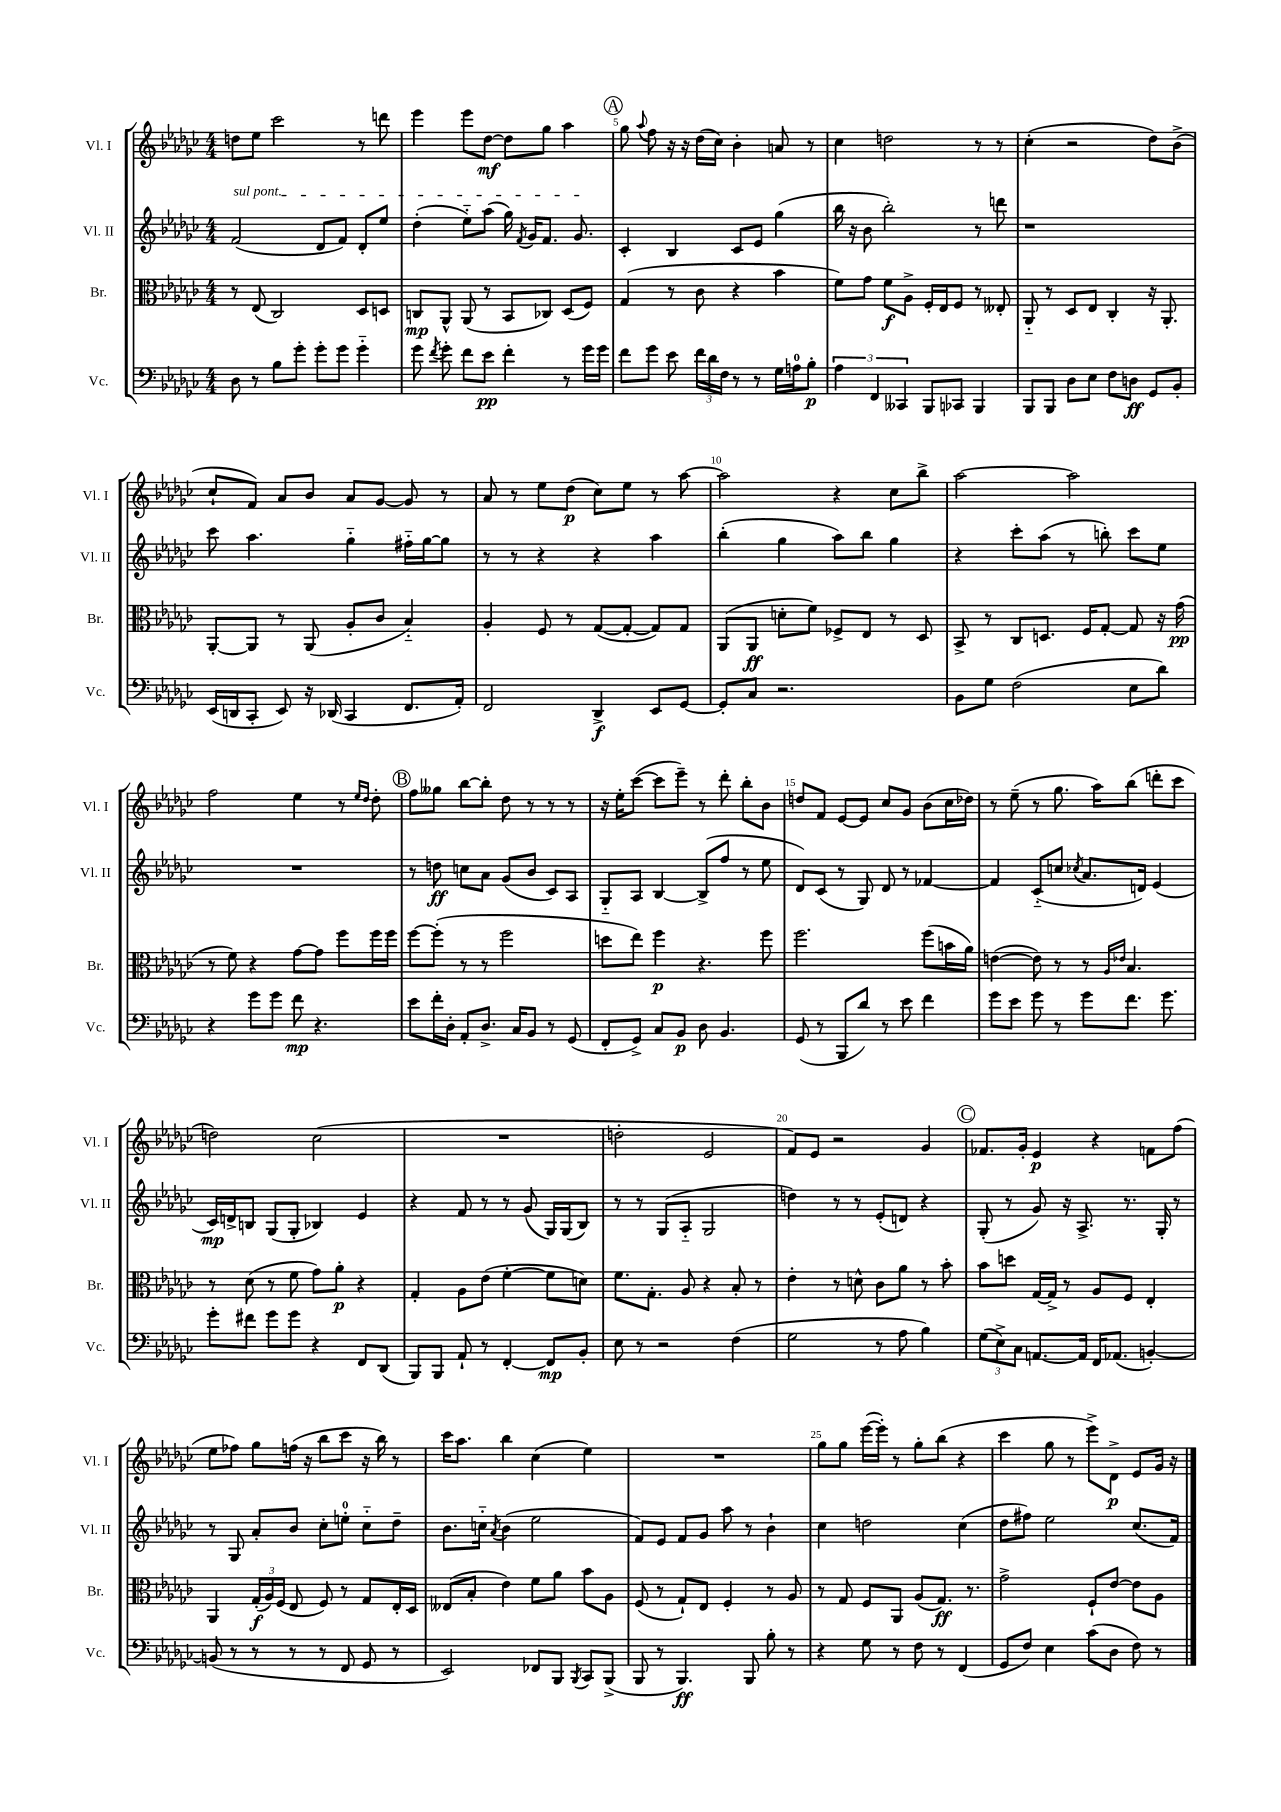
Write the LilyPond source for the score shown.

<<
\new StaffGroup <<
\new Staff = "s0" \with { instrumentName = "Vl. I" shortInstrumentName = "Vl. I" } {
    \clef treble \key ges \major \numericTimeSignature \time 4/4
    \autoBeamOff d''8[ ees''8] ces'''2 r8 d'''8 |
    ees'''4 ees'''8[ des''8]~\mf des''8[ ges''8] aes''4 |
    \mark \markup { \circle "A" } ges''8 \appoggiatura { aes''8 } f''8 r16 r16 des''16[( ces''16]) bes'4-. a'8 r8 |
    ces''4 d''2 r8 r8 |
    ces''4-.( r2 des''8[) bes'8]->( |
    ces''8[-! f'8]) aes'8[ bes'8] aes'8[ ges'8]~ ges'8 r8 |
    aes'8 r8 ees''8[ des''8]\p( ces''8[) ees''8] r8 aes''8~ |
    aes''2 r4 ces''8[ bes''8]-> |
    aes''2~ aes''2 |
    f''2 ees''4 r8 \grace { ees''16[ des''16] } des''8-. |
    \mark \markup { \circle "B" } f''8[ geses''8] bes''8[~ bes''8]-. des''8 r8 r8 r8 |
    r16 ees''16[-. ces'''8]~( ces'''8[ ees'''8]--) r8 des'''8-. bes''8[-. bes'8] |
    d''8[ f'8] ees'8[~ ees'8] ces''8[ ges'8] bes'8[( ces''16 des''16]) |
    r8 ees''8--( r8 ges''8. aes''16[) bes''8]( d'''8[-. ces'''8] |
    d''2) ces''2( |
    R1 |
    d''2-. ees'2 |
    f'8[) ees'8] r2 ges'4 |
    \mark \markup { \circle "C" } fes'8.[ ges'16]-. ees'4\p r4 f'8[ f''8]( |
    ees''8[ fes''8]) ges''8[ f''16]( r16 bes''8[ ces'''8] r16 bes''16) r8 |
    ces'''16[ aes''8.] bes''4 ces''4( ees''4) |
    R1 |
    ges''8[ ges''8] ees'''16[~( ees'''16]-.) r8 ges''8[-. bes''8]( r4 |
    ces'''4 ges''8 r8 ees'''8[->) des'8]->\p ees'8[ ges'16] r16 \bar "|." |
}
\new Staff = "s1" \with { instrumentName = "Vl. II" shortInstrumentName = "Vl. II" } {
    \clef treble \key ges \major \numericTimeSignature \time 4/4
    \autoBeamOff \once \override TextSpanner.bound-details.left.text = \markup { \italic "sul pont." } f'2\startTextSpan( des'8[ f'8]) des'8[-. ees''8] |
    des''4-.( ees''8[-_) aes''8]( ges''16) \acciaccatura { f'8 } ges'16[ f'8.] ges'8.\stopTextSpan |
    \mark \markup { \circle "A" } ces'4-. bes4 ces'8[ ees'8] ges''4( |
    bes''16 r16 bes'8 bes''2-.) r8 d'''8 |
    r1 |
    ces'''8 aes''4. ges''4-_ fis''16[-_ ges''16~ ges''8] |
    r8 r8 r4 r4 aes''4 |
    bes''4-.( ges''4 aes''8[) bes''8] ges''4 |
    r4 ces'''8[-. aes''8]( r8 b''8-.) ces'''8[ ees''8] |
    R1 |
    \mark \markup { \circle "B" } r8 d''8\ff c''8[ aes'8] ges'8[( bes'8] ces'8[) aes8] |
    ges8[-_ aes8] bes4~ bes8[->( f''8] r8 ees''8 |
    des'8[) ces'8]( r8 ges8) des'8 r8 fes'4~ |
    fes'4 ces'8[-_( c''8] \acciaccatura { ces''8 } aes'8.[ d'16]) ees'4( |
    ces'16[\mp) d'16-> b8] ges8[( ges8]-. bes4) ees'4 |
    r4 f'8 r8 r8 ges'8( ges16[) ges16( bes8]) |
    r8 r8 ges8[( aes8]-_ ges2 |
    d''4) r8 r8 ees'8[-.( d'8]) r4 |
    \mark \markup { \circle "C" } ges8-.( r8 ges'8) r16 aes8.-> r8. ges16-. r8 |
    r8 ges8 aes'8[-. bes'8] ces''8[-. e''8]-0-. ces''8[-_ des''8]-- |
    bes'8.[ c''16]-_ \acciaccatura { aes'8 } bes'4( ees''2 |
    f'8[) ees'8] f'8[ ges'8] aes''8 r8 bes'4-! |
    ces''4 d''2 ces''4( |
    des''8[ fis''8]) ees''2 ces''8.[( f'16]) \bar "|." |
}
\new Staff = "s2" \with { instrumentName = "Br." shortInstrumentName = "Br." } {
    \clef alto \key ges \major \numericTimeSignature \time 4/4
    \autoBeamOff r8 ees8( ces2) des8[ d8] |
    c8[\mp aes,8]-^ aes,8( r8 bes,8[ ces8]) des8[( f8]) |
    \mark \markup { \circle "A" } ges4( r8 ces'8 r4 bes'4 |
    f'8[) ges'8] f'8[\f aes8]-> f16[-. ees16 f8] r8 eeses8-. |
    aes,8-_ r8 des8[ ees8] ces4-. r16 aes,8.-. |
    aes,8[~-. aes,8] r8 aes,8( aes8[-. ces'8] bes4-_) |
    aes4-. f8 r8 ges8[~( ges8]~-. ges8[) ges8] |
    aes,8[( aes,8]\ff d'8[-. f'8]) fes8[-> ees8] r8 des8 |
    bes,8-> r8 ces8[ d8.] f16[ ges8]~-. ges8 r16 ges'16\pp( |
    r8 f'8) r4 ges'8[~ ges'8] f''8[ f''16 f''16] |
    \mark \markup { \circle "B" } f''8[~ f''8]-.( r8 r8 f''2 |
    d''8[ ees''8]) f''4\p r4. f''8 |
    f''2. f''8[( b'16 aes'16]) |
    e'4~( e'8) r8 r8 \grace { aes16[ ees'16] } bes4. |
    r8 des'8( r8 f'8 ges'8[) aes'8]-.\p r4 |
    ges4-. aes8[ ees'8]( f'4~-. f'8[ d'8]) |
    f'8.[ ges8.]-. aes8 r4 bes8-. r8 |
    ees'4-. r8 d'8-^ ces'8[ aes'8] r8 bes'8-. |
    \mark \markup { \circle "C" } bes'8[ d''8] ges16[~ ges16]-> r8 aes8[ f8] ees4-. |
    aes,4 \tuplet 3/2 { ges16[-.\f( aes16) f16]( } ees8 f8) r8 ges8[ ees16-. des16] |
    eeses8[( bes8]-. ees'4) f'8[ aes'8] bes'8[ aes8] |
    f8( r8 ges8[-!) ees8] f4-. r8 aes8 |
    r8 ges8 f8[ aes,8] aes8[( ges8.]\ff) r8. |
    ges'2-> f8[-! ees'8]~ ees'8[ aes8] \bar "|." |
}
\new Staff = "s3" \with { instrumentName = "Vc." shortInstrumentName = "Vc." } {
    \clef bass \key ges \major \numericTimeSignature \time 4/4
    \autoBeamOff des8 r8 bes8[ ges'8]-. ges'8[-. ges'8] ges'4-_ |
    ges'8 \acciaccatura { f'8 } ges'8-. f'8[ ees'8]\pp f'4-. r8 ges'16[ ges'16] |
    \mark \markup { \circle "A" } f'8[ ges'8] ees'8 \tuplet 3/2 { f'16[ des'16 f16] } r8 r8 ges16[ a16-0 bes8]-.\p |
    \tuplet 3/2 { aes4 f,4 ceses,4 } bes,,8[ ces,8] bes,,4 |
    bes,,8[ bes,,8] des8[ ees8] f8[ d8]\ff ges,8[ bes,8]-. |
    ees,16[( d,16 ces,8]-. ees,8) r16 des,16( ces,4 f,8.[ aes,16]-.) |
    f,2 des,4->\f ees,8[ ges,8]~ |
    ges,8[-. ces8] r2. |
    bes,8[ ges8] f2( ees8[ des'8]) |
    r4 ges'8[ ges'8] f'8\mp r4. |
    \mark \markup { \circle "B" } ees'8[ f'16-. des16]-. aes,8[-. des8.]-> ces16[ bes,8] r8 ges,8( |
    f,8[-. ges,8]->) ces8[ bes,8]\p des8 bes,4. |
    ges,8( r8 bes,,8[ des'8]) r8 ees'8 f'4 |
    ges'8[ ees'8] ges'8 r8 ges'8[ f'8.] ges'8. |
    ges'8[-. fis'8] ges'8[ ges'8] r4 f,8[ des,8]( |
    bes,,8[) bes,,8] aes,8-! r8 f,4~-. f,8[\mp bes,8]-. |
    ees8 r8 r2 f4( |
    ges2 r8 aes8 bes4) |
    \mark \markup { \circle "C" } \tuplet 3/2 { ges8[( ees8->) ces8] } a,8.[~ a,16] f,16[ aes,8.]( b,4~-.) |
    b,8( r8 r8 r8 r8 f,8 ges,8 r8 |
    ees,2) fes,8[ bes,,8] \acciaccatura { bes,,8 } ces,8[ bes,,8]->( |
    bes,,8 r8 bes,,4.\ff) bes,,8 bes8-. r8 |
    r4 ges8 r8 f8 r8 f,4( |
    ges,8[ f8]) ees4 ces'8[( des8] f8) r8 \bar "|." |
}
>>
>>
\layout { \context { \Score currentBarNumber = #3 \override BarNumber.break-visibility = ##(#f #t #t) barNumberVisibility = #(every-nth-bar-number-visible 5) } }
